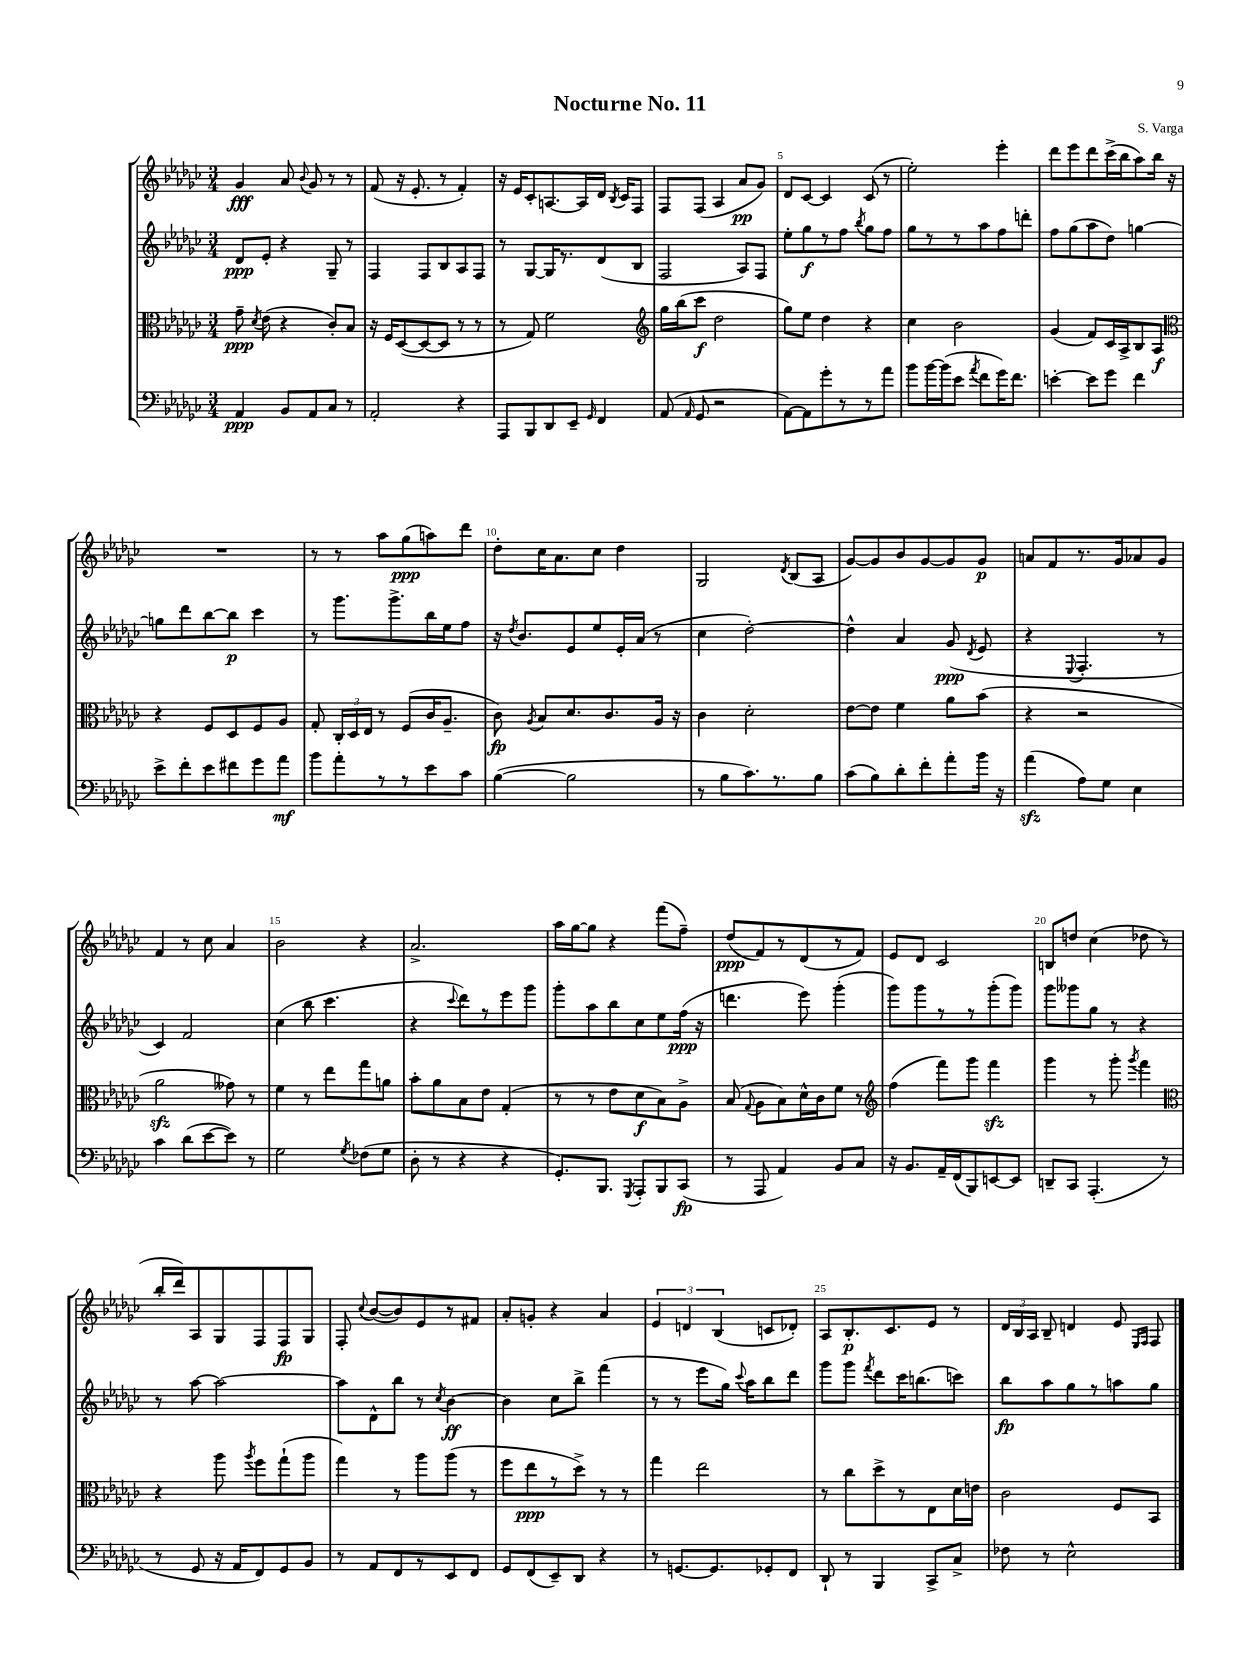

**kern	**kern	**kern	**kern
*staff4	*staff3	*staff2	*staff1
*clefF4	*clefC3	*clefG2	*clefG2
*k[b-e-a-d-g-c-]	*k[b-e-a-d-g-c-]	*k[b-e-a-d-g-c-]	*k[b-e-a-d-g-c-]
*M3/4	*M3/4	*M3/4	*M3/4
4AA-	8g-~	8d-	4g-
.	8qd-	.	.
.	(8e-	8e-'	.
8BB-	4r	4r	8a-
.	.	.	8qqb-
8AA-	.	.	8g-
8C-	8c-')	8G-~	8r
8r	8B-	8r	8r
=	=	=	=
2AA-'	16r	4F	(8f
.	16F	.	.
.	([8D-	.	16r
.	.	.	8.e-'
.	8D-_	8F	.
.	8D-]	8B-	8r
4r	8r	8A-	4f')
.	8r	8F	.
=	=	=	=
8AAA-	8r	8r	16r
.	.	.	16e-
8BBB-	8G-)	[8G-	8c-'
8DD-	2f	16G-]	[8.A
.	.	8.r	.
8EE-~	.	.	.
.	.	.	16A]
16qqGG-	.	.	.
4FF	.	(8d-	16d-
.	.	.	8qB-
.	.	.	16c-
.	.	8B-	8F
=	=	=	=
*	*clefG2	*	*
(8AA-	16gg-	2F	8F
.	(16bb-	.	.
16qqAA-	.	.	.
8GG-	8ccc-	.	(8F
2r	2dd-	.	4A-
.	.	8A-)	8a-
.	.	8F	8g-)
=	=	=	=
[8AA-)	8gg-)	8ee-'	8d-
8AA-]	8ee-	8gg-	[8c-
8g-'	4dd-	8r	4c-]
8r	.	8ff	.
.	.	8qbb-	.
8r	4r	8gg-	(8c-
8a-	.	8ff	8r
=	=	=	=
8b-	4cc-	8gg-	2ee-')
[16b-	.	8r	.
(16b-]	.	.	.
8e-	2b-	8r	.
8qa-	.	.	.
8f	.	8aa-	.
16g-)	.	8ff	4eee-'
8.f	.	.	.
.	.	8ddd'	.
=	=	=	=
[4e'	(4g-	8ff	8ddd-
.	.	(8gg-	8eee-
8e]	8f)	8aa-	8ddd-
8g-	16c-	8dd-)	(16ccc-^
.	16A-^	.	16bb-
4f	8B-	[4gg	8aa-)
.	8A-	.	16bb-
.	.	.	16r
=	=	=	=
*	*clefC3	*	*
8e-^	4r	8gg]	2.r
8f'	.	8ddd-	.
8e-	8F	[8bb-	.
8f#	8D-	8bb-]	.
8g-	8F	4ccc-	.
8a-	8A-	.	.
=	=	=	=
8b-	8G-'	8r	8r
8a-'	24C-'	8.ggg-	8r
.	24D-	.	.
.	24E-	.	.
8r	8r	.	8aa-
.	.	8.ggg-^	.
8r	(8F	.	(8gg-
8e-	16c-	16bb-	8aa)
.	8.A-~	16ee-	.
8c-	.	8ff	8ddd-
=	=	=	=
([4B-	8c-)	16r	8dd-'
.	.	8qdd-	.
.	.	8.b-	.
.	8qA-	.	.
.	8B-	.	16cc-
.	.	.	8.a-
2B-]	8.d-	8e-	.
.	.	8ee-	8cc-
.	8.c-	.	.
.	.	16e-'	4dd-
.	.	(16a-	.
.	16A-	8r	.
.	16r	.	.
=	=	=	=
8r	4c-	4cc-	2G-
8B-	.	.	.
8.c-)	2d-'	[2dd-')	.
8.r	.	.	.
.	.	.	8qd-
.	.	.	(8B-
8B-	.	.	8A-
=	=	=	=
(8c-	[8e-	4dd-^^]	[8g-)
8B-)	8e-]	.	8g-]
8d-'	4f	4a-	8b-
8f'	.	.	[8g-
8a-'	8a-	(8g-	8g-]
.	.	8qd-	.
16b-	(8b-	8e-	8g-
16r	.	.	.
=	=	=	=
(4a-	4r	4r	8a
.	.	.	8f
.	.	8qqE-	.
8A-)	2r	4.F'	8.r
8G-	.	.	.
.	.	.	16g-
4E-	.	.	8a-
.	.	8r	8g-
=	=	=	=
4c-	2a-	4c-)	4f
(8d-	.	2f	8r
[8e-	.	.	8cc-
8e-])	8g--)	.	4a-
8r	8r	.	.
=	=	=	=
2G-	4f	(4cc-	2b-
.	8r	8bb-	.
.	8ee-	4.ccc-	.
8qG-	.	.	.
(8F-	8gg-	.	4r
8G-	8a	.	.
=	=	=	=
8D-'	8b-'	4r	2.a-^
8r	8a-	.	.
.	.	8qqccc-	.
4r	8B-	8ddd-)	.
.	8e-	8r	.
4r	(4G-'	8eee-	.
.	.	8ggg-	.
=	=	=	=
8.GG-')	8r	8ggg-'	16aa-
.	.	.	[16gg-
.	8r	8aa-	8gg-]
8.BBB-	.	.	.
.	8e-	8bb-	4r
8qGGG-	.	.	.
8AAA-'	8d-	8cc-	.
8BBB-	8B-)	8ee-	(8fff
(8CC-	8A-^	(16ff	8ff~)
.	.	16r	.
=	=	=	=
8r	(8B-	4.ddd	(8dd-
.	8qqG-	.	.
8AAA-	8A-	.	8f)
4AA-)	8B-)	.	8r
.	16d-^^	8eee-)	(8d-
.	16c-	.	.
8BB-	8f	(4ggg-'	8r
8C-	8r	.	8f)
=	=	=	=
*	*clefG2	*	*
16r	(4ff	8ggg-)	8e-
8.BB-	.	.	.
.	.	8ggg-	8d-
16AA-~	8fff)	8r	2c-
(16FF	.	.	.
8BBB-)	8ggg-	8r	.
[8EE	4fff	(8ggg-'	.
8EE]	.	8ggg-)	.
=	=	=	=
8DD~	4ggg-	8ggg-	8B
8CC-	.	8ggg--	8dd
(4.AAA-'	8r	8gg-	(4cc-
.	8ggg-'	8r	.
.	8qggg-	.	.
.	4fff	4r	8dd-
8r	.	.	8r
=	=	=	=
*	*clefC3	*	*
8r	4r	8r	16bb-'
.	.	.	16ddd-)
8GG-	.	[8aa-	8A-
16r	8aa-	2aa-_	8G-
16AA-	.	.	.
.	8qaa-	.	.
8FF)	8ff	.	8F
8GG-	(8gg-`	.	8F
8BB-	8aa-	.	8G-
=	=	=	=
8r	4gg-)	8aa-]	8F'
.	.	.	8qqcc-
8AA-	.	8d-^^	([8b-
8FF	8r	8bb-	8b-])
8r	8aa-	8r	8e-
.	.	8qcc-	.
8EE-	(8aa-	[4b-	8r
8FF	8r	.	8f#
=	=	=	=
8GG-	8ff	4b-]	8a-'
(8FF	8ee-	.	8g'
8EE-~)	8r	8cc-	4r
8DD-	8dd-^)	8bb-^	.
4r	8r	(4fff	4a-
.	8r	.	.
=	=	=	=
8r	4gg-	8r	6e-
[8.GG	.	8r	.
.	.	.	6d
.	2ee-	8eee-	.
8.GG]	.	.	.
.	.	.	(6B-
.	.	16gg-)	.
.	.	8qqccc-	.
.	.	16aa-	.
8GG-'	.	8bb-	8c
8FF	.	8ddd-	8d-')
=	=	=	=
8DD-`	8r	8ggg-	8A-
8r	8cc-	8ggg-	8.B-'
.	.	8qfff	.
4BBB-	8dd-^	8ddd-	.
.	.	.	8.c-
.	8r	16ccc-	.
.	.	(8.bb	.
8CC-^	8E-	.	8e-
8C-^	16d-	8ccc)	8r
.	16e	.	.
=	=	=	=
8F-	2c-	8bb-	24d-
.	.	.	24B-
.	.	.	24A-
8r	.	8aa-	8B-~
2E-^^	.	8gg-	4d
.	.	8r	.
.	8F	8aa	8e-
.	.	.	16qqE-
.	.	.	16qqF
.	8BB-	8gg-	8F
==	==	==	==
*-	*-	*-	*-
